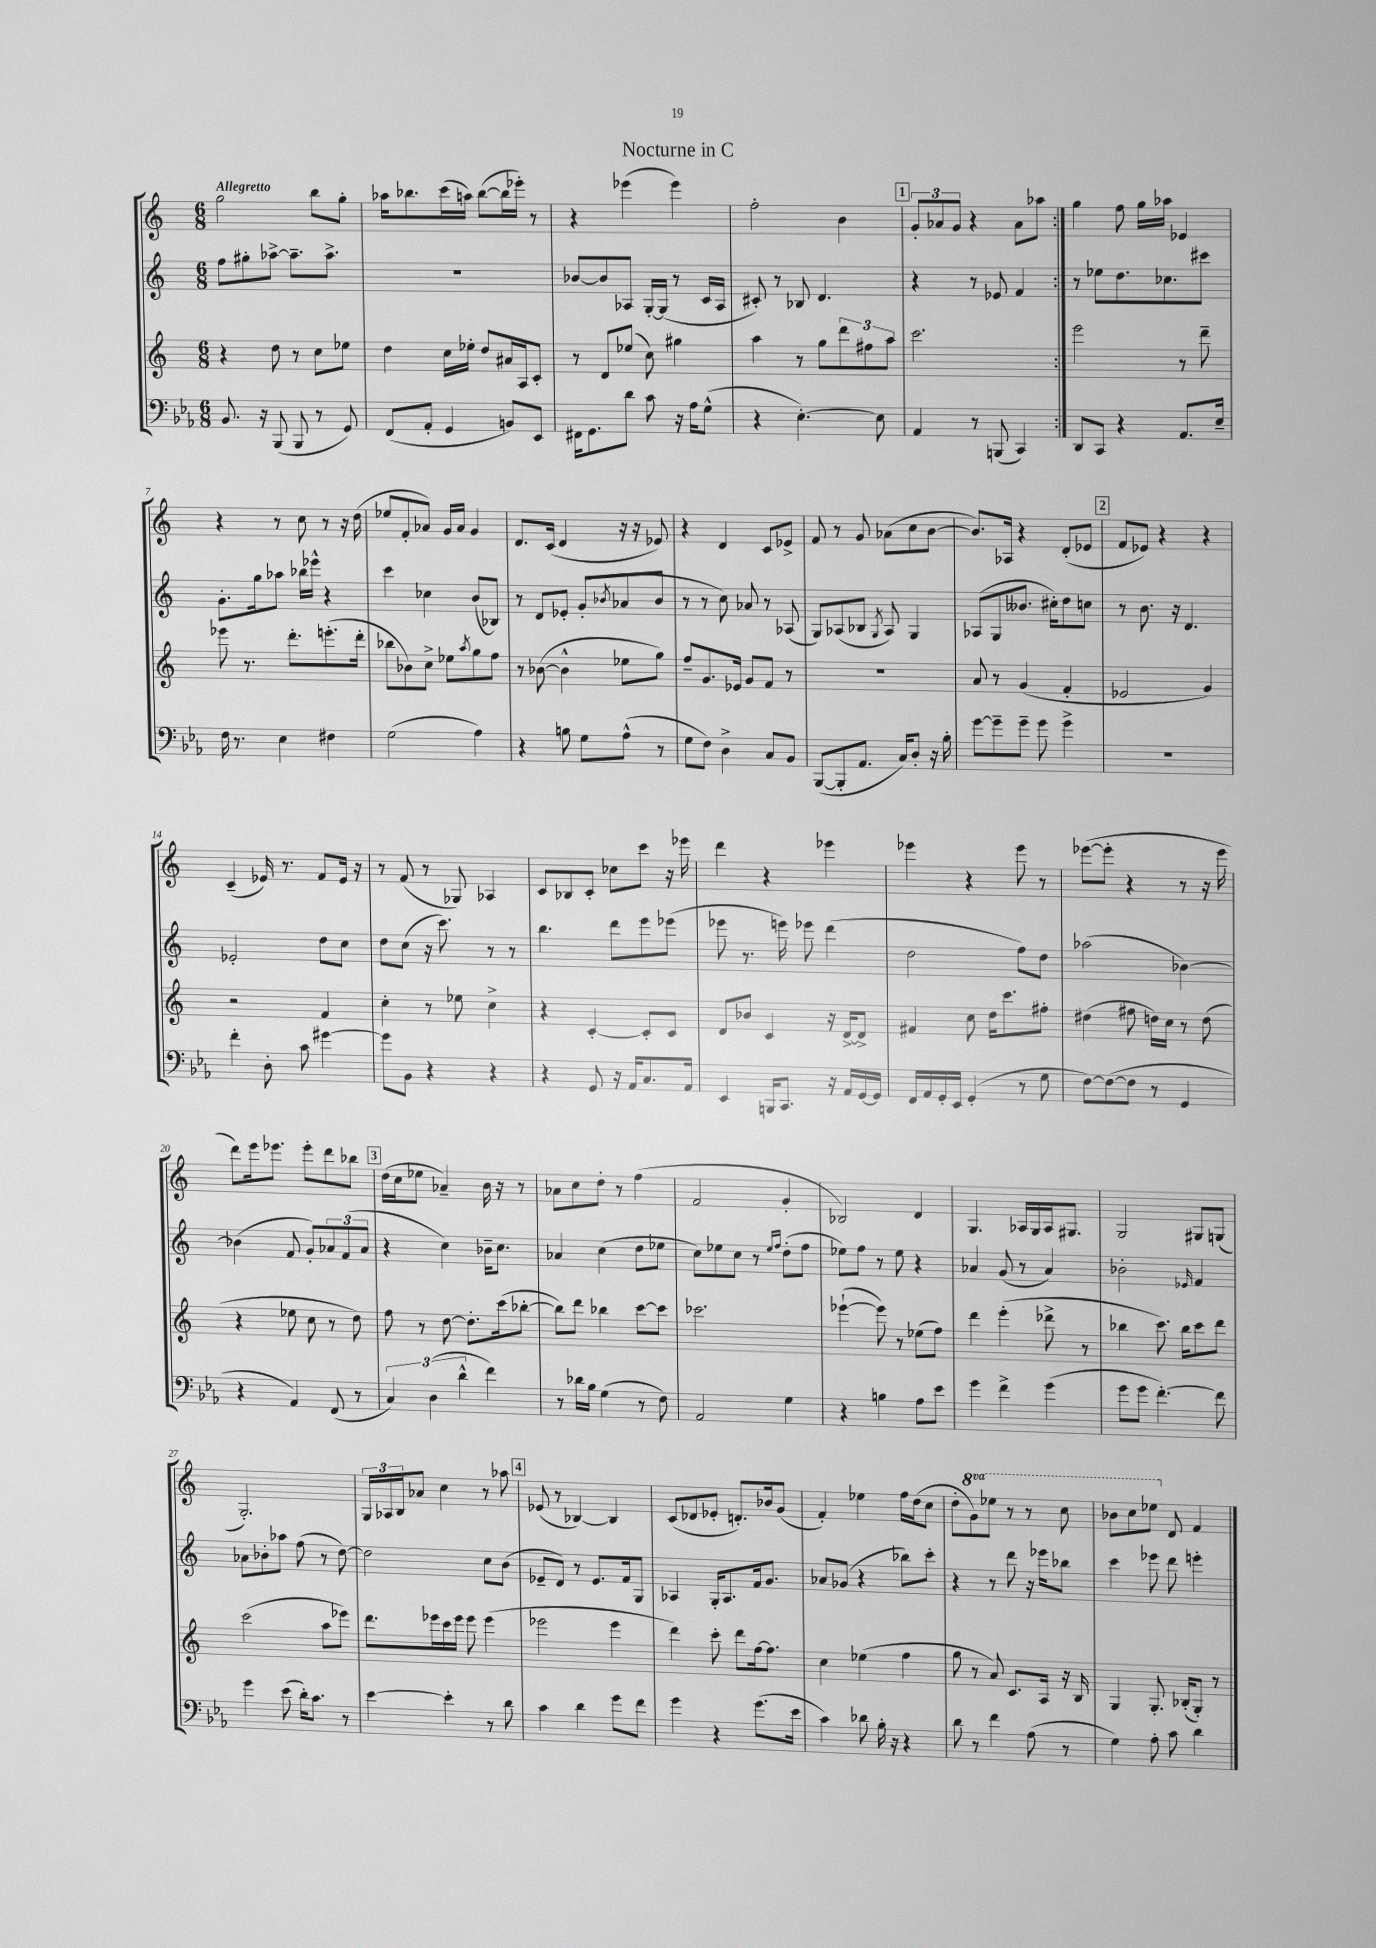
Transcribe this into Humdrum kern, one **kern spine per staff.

**kern	**kern	**kern	**kern
*staff4	*staff3	*staff2	*staff1
*clefF4	*clefG2	*clefG2	*clefG2
*k[b-e-a-]	*k[]	*k[]	*k[]
*M6/8	*M6/8	*M6/8	*M6/8
8.BB-	4r	8ff	2gg
.	.	8gg#'	.
16r	.	.	.
(8BBB-	8dd	[8aa-^	.
8BBB-	8r	8.aa-~]	.
8r	8cc	.	8bb
.	.	8.aa-^	.
8GG)	8ee-	.	8gg'
=	=	=	=
(8FF	4dd	2.r	16aa-
.	.	.	8.bb-
8AA-'	.	.	.
4GG	16cc	.	(16ccc
.	16ee-'	.	16aa)
.	8dd	.	([8bb-
8BB)	16a#	.	16bb-]
.	16A	.	16eee-')
8EE-	8c'	.	8r
=	=	=	=
16FF#	8r	[8b-	4r
8.GG	.	.	.
.	8d	8b-]	.
8d	(8ee-	8A-	(4eee-
8c	8cc)	[16G'	.
.	.	(16G]	.
16r	4gg#	8r	4eee-)
16A-	.	.	.
(8G^^	.	16c	.
.	.	16A-	.
=	=	=	=
4r	4aa	8c#')	2ff'
.	.	8r	.
[4.E-')	8r	8B-	.
.	8gg	4.d	.
.	12ddd	.	4b
.	12ff#	.	.
8E-]	.	.	.
.	12aa	.	.
=	=	=	=
4AA-	2.ccc	4r	12g'
.	.	.	12a-
.	.	.	12g
8r	.	8r	4r
(8BBB	.	8e-	.
4CC)	.	4f	8a-
.	.	.	8aa-
=:|!	=:|!	=:|!	=:|!
8DD	2eee	8r	4gg
8CC	.	8ee-	.
4r	.	8.dd	8ff
.	.	.	16gg
.	.	8.cc-	16aa-
8.AA-	8r	.	4e-
.	8ddd~	8ccc#	.
16E-~	.	.	.
=	=	=	=
16F	8eee-	8.g'	4r
8.r	.	.	.
.	8.r	.	.
.	.	16gg	.
4E-	.	8aa-	8r
.	8.ddd'	.	.
.	.	16bb-	8cc
.	.	16eee-^^	.
4F#	(8.eee'	4r	8r
.	.	.	16r
.	16ddd'	.	(16dd
=	=	=	=
(2G	8bb-	4ccc	8ee-
.	8b-)	.	8f'
.	8cc^	4cc-	8a-)
.	8ee-	.	16g
.	.	.	16a-
.	8qaa	.	.
4A-)	8gg	(8b	4g
.	8ff	8B-)	.
=	=	=	=
4r	8r	8r	8.d
.	([8b-	8d	.
.	.	.	(16c
8B	4b-^^]	8e-'	4d
8G	.	(8g'	.
.	.	8qb-	.
(8A-^^	8ee-	8a-	16r
.	.	.	16r
8r	8gg)	8b-	8e-)
=	=	=	=
8G	8ff~	8r	4r
8F)	8.g	8r	.
4D^	.	8cc)	4d
.	16e-	.	.
.	8g	8a-	.
8C	8f	8r	8c
8BB-	8r	(8A-	8e-^
=	=	=	=
([8BBB-	2.r	8G)	8f
8BBB-']	.	(8A-	8r
8.AA-	.	8B-	8g
.	.	8qG	.
.	.	8A-)	(8a-
16C)	.	.	.
8D'	.	4G	8cc
16r	.	.	[8b
16B-'	.	.	.
=	=	=	=
[8g	8a	(8A-	8.b])
8g~]	8r	8G	.
.	.	.	16A-
8g~	(4g	8.b--	4r
8g	.	.	.
.	.	16cc#')	.
4g^	4f'	8dd	(8d'
.	.	8cc	8e-
=	=	=	=
2.r	2e-	8r	8f
.	.	8.b	8e-)
.	.	.	4r
.	.	16r	.
.	.	4.d	.
.	4g)	.	4r
=	=	=	=
4f'	2r	2e-'	(4c~
8D'	.	.	16e-)
.	.	.	8.r
8c	.	.	.
[4g#	4f	8dd	8f
.	.	8cc	16e-
.	.	.	16r
=	=	=	=
8g#]	4cc'	8dd	8r
8BB-	.	(8cc	(8f
4r	8r	16r	8r
.	.	8.ccc)	.
.	8ee-	.	8G-)
4r	4cc^	8r	4A-
.	.	8r	.
=	=	=	=
4r	4r	4.bb	8c
.	.	.	8B-
8GG	[4c'	.	8c'
16r	.	8ddd	8cc-
16AA-	.	.	.
8.C	8c']	8eee	8ccc
.	8c	(8eee-	16r
16AA-	.	.	16eee-
=	=	=	=
4EE-	8d	8eee-	4ddd
.	8b-	8.r	.
16BBB	4c	.	4r
8.CC	.	16eee)	.
.	.	8eee-	.
16r	16r	(4ddd	4eee-
16AA-	[16d^	.	.
[16GG	8d^]	.	.
16GG]	.	.	.
=	=	=	=
16FF	4f#	2dd	4eee-
16AA-	.	.	.
16GG'	.	.	.
16EE-	.	.	.
(4GG'	8cc	.	4r
.	16dd	.	.
.	8.ccc	.	.
8r	.	8ff)	8eee-
8G	8ff#'	8dd	8r
=	=	=	=
[8F)	(4dd#	(2aa-	([8eee-
(8F_	.	.	8eee-']
8F]	8ff#	.	4r
8r	16dd)	.	.
.	16cc	.	.
4GG	8r	[4b-)	8r
.	(8dd	.	16r
.	.	.	16eee-
=	=	=	=
4r	4r	(4b-]	8ddd)
.	.	.	16eee
.	.	.	8.eee-
4AA-)	8ee-	8f	.
.	8cc	8g')	8eee-'
(8FF	8r	12a-	8ddd
.	.	(12f	.
8r	8dd)	.	8bb-
.	.	12a-	.
=	=	=	=
6C)	8ff	4r	(16dd
.	.	.	16cc
.	8r	.	8ee-
(6D	.	.	.
.	[8dd	4cc)	4a-~)
6d^^	.	.	.
.	8.dd']	.	.
4f)	.	16b-~	16b
.	(16ccc	8.cc	16r
.	[8bb-'	.	8r
=	=	=	=
8r	8bb-])	4a-	8a-
16d-	8ddd	.	8cc
16B-	.	.	.
(4G	4bb-	(4cc	8dd'
.	.	.	8r
8r	[8ccc	8dd	(4ff
8F)	8ccc]	8ee-	.
=	=	=	=
2AA-	2.ccc-	8cc)	2f
.	.	8ee-	.
.	.	8cc	.
.	.	8r	.
.	.	16qqee-	.
.	.	16qqff	.
4G	.	(8dd'	4g'
.	.	8ff	.
=	=	=	=
4r	([4eee-`	8ee-)	2B-)
.	.	8ff	.
4B	8eee-])	8r	.
.	8r	8ee-	.
8A-	(8ee-	4r	4d
8e-	8ff)	.	.
=	=	=	=
4g	4ddd	4a-	4.G
4f^	(4eee'	(8g	.
.	.	8r	16A-
.	.	.	16G
(4g	8ddd-^	4a-)	16A-
.	.	.	8.G#
.	8r	.	.
=	=	=	=
8g	4bb-	2b-'	2G
8g	.	.	.
[4.f')	8.ccc)	.	.
.	16bb-	.	.
.	.	16qqe-	.
.	8ccc	4f	8G#
8f]	8ddd	.	(8G
=	=	=	=
4g	(2ccc	8a-	2.G')
.	.	8b-'	.
(8e-	.	8aa-	.
16d')	.	(8ff	.
8.c	.	.	.
.	8aa	8r	.
8r	8eee-)	[8dd)	.
=	=	=	=
[4e-	8.ddd	2dd]	24G
.	.	.	24A-
.	.	.	24B
.	.	.	8a-
.	16eee-	.	.
4e-']	16ccc	.	4cc
.	16eee-	.	.
.	8eee-	.	.
8r	(4eee-	8cc	8r
8d	.	(8b	8aa-
=	=	=	=
4c	2eee-	8e-~	(8e-
.	.	8d)	8r
4d	.	8r	[4B-)
.	.	8.e-	.
8g	4eee-	.	4B-]
.	.	16f	.
8f	.	8G	.
=	=	=	=
4g	4ddd)	4A-	(8c
.	.	.	8d-
4r	8ccc'	16G'	8e-'
.	.	8.A-	.
.	8ddd	.	8.d')
(8.g	[16ff	16f	.
.	8.ff]	8.g	16b-
.	.	.	(8g
16e-	.	.	.
=	=	=	=
4c)	4cc	8a-	4f')
.	.	(8g-	.
8d-	(4ee-	4r	4ee-
16B-'	.	.	.
16r	.	.	.
4r	4ff	8bb-)	16ff
.	.	.	(16dd
.	.	8ccc'	8cc
=	=	=	=
8d	8gg	4r	8dd'
8r	8r	.	8gg)
4f	8a)	8r	8eee-
.	8.c	8ddd	8r
(8A-	.	16r	8r
.	16A	16eee-	.
8r	16r	8bb-	8ccc
.	16B	.	.
=	=	=	=
4G)	4G	4ccc	8bb-
.	.	.	8ccc
8A-'	8.G'	8eee-	8eee-
8c	.	8ddd	8d
.	(16B-'	.	.
4d	8G')	4eee'	4f
.	8r	.	.
==	==	==	==
*-	*-	*-	*-
